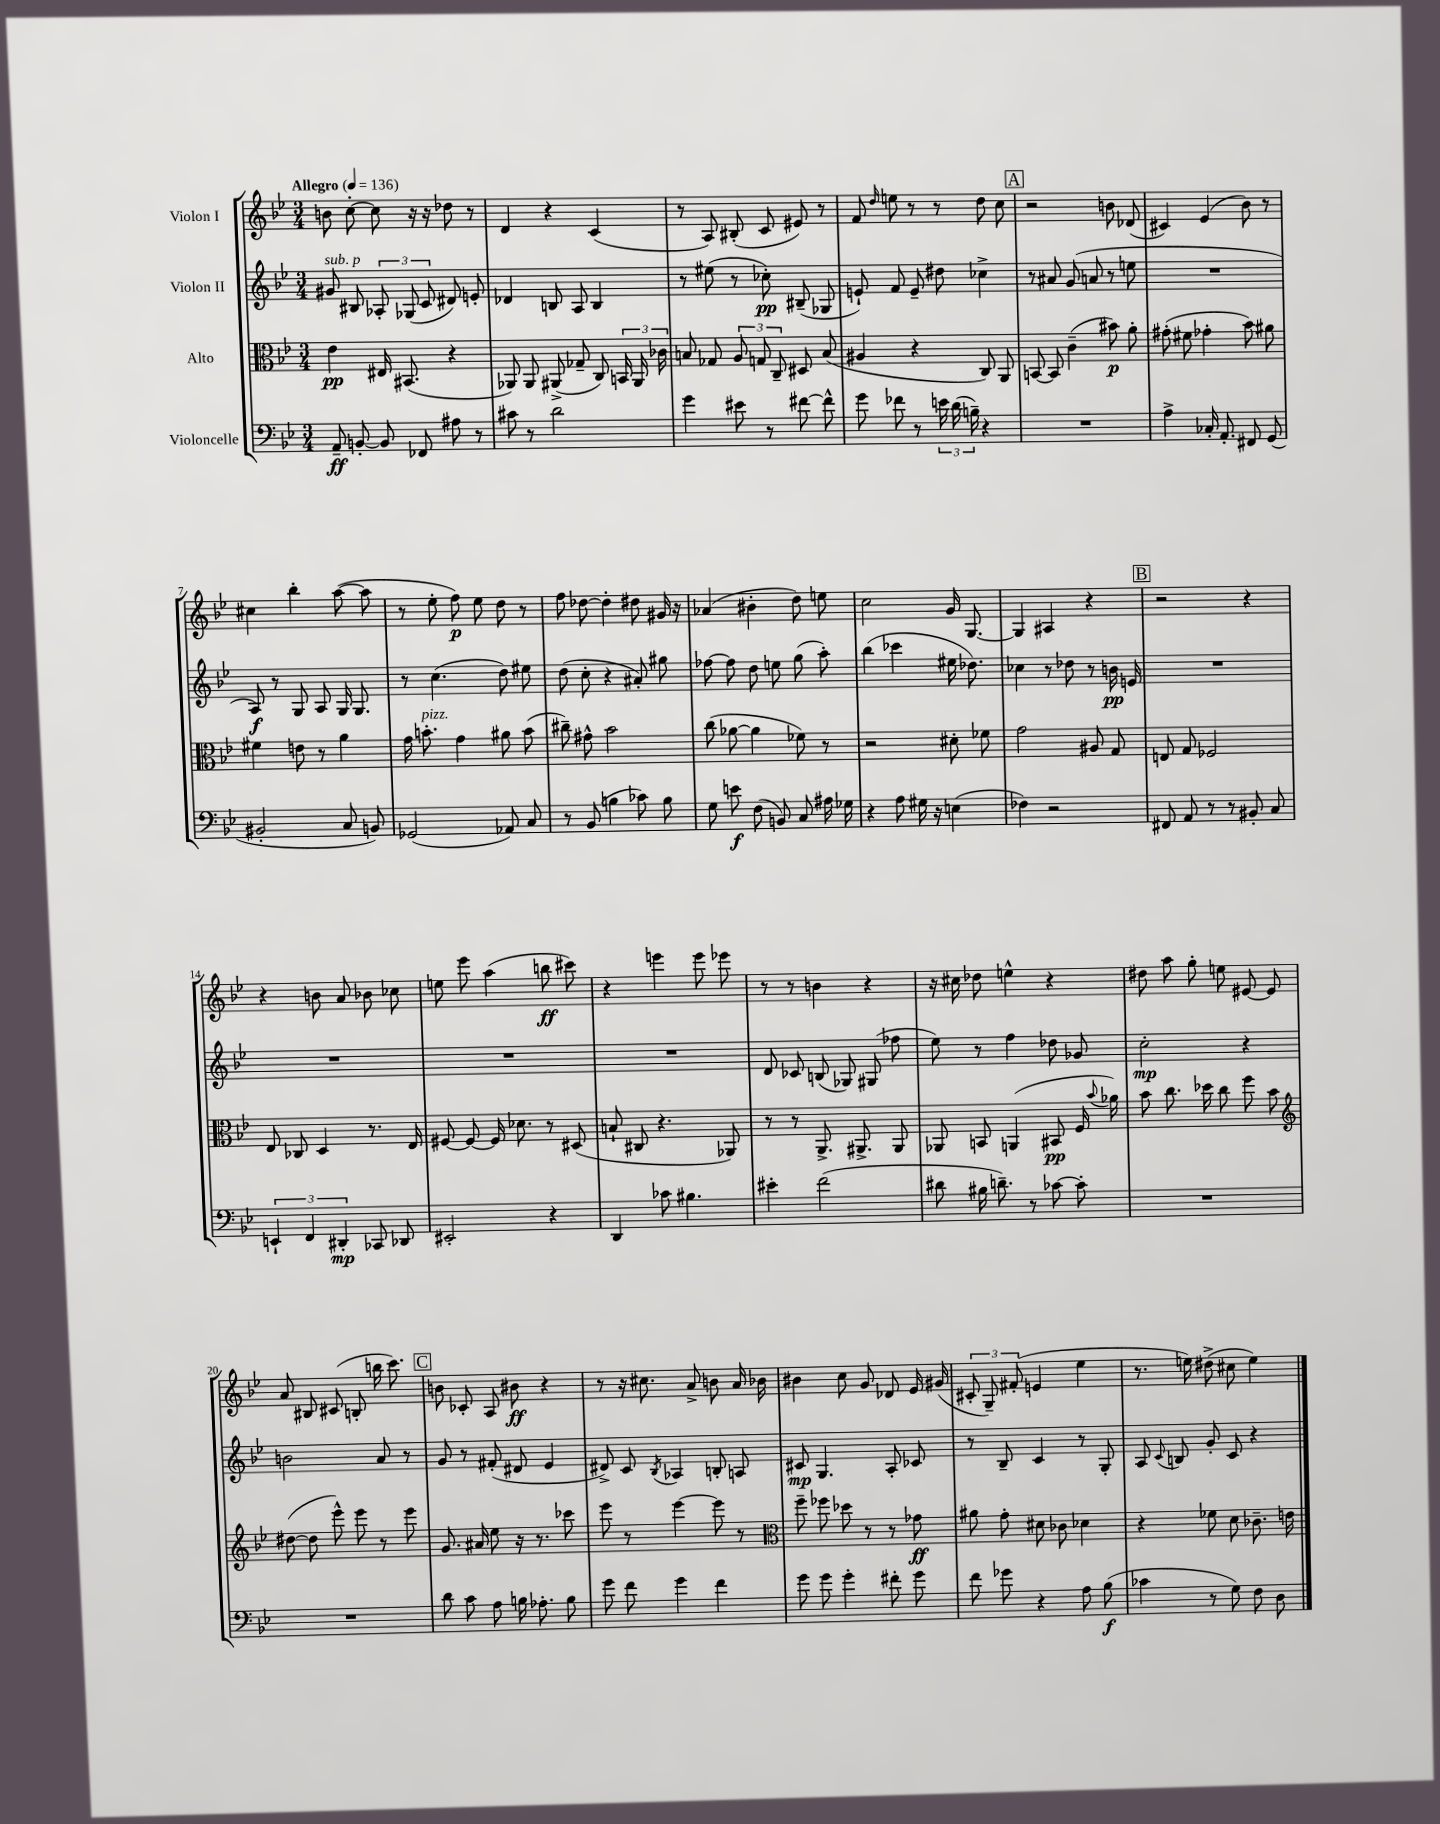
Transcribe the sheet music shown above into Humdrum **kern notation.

**kern	**kern	**kern	**kern
*staff4	*staff3	*staff2	*staff1
*clefF4	*clefC3	*clefG2	*clefG2
*k[b-e-]	*k[b-e-]	*k[b-e-]	*k[b-e-]
*M3/4	*M3/4	*M3/4	*M3/4
*MM136	*MM136	*MM136	*MM136
8AA~	4e-	8g#	8b
[8BB'	.	8B#	[8cc'
8BB]	16E#	12A-'	8cc]
.	(8.BB#	.	.
.	.	(12G-	.
8FF-	.	.	16r
.	.	12c	.
.	.	.	16r
8A#	4r	8d#)	8dd-
8r	.	8e'	8r
=	=	=	=
8c#	8AA-)	4d-	4d
8r	8AA-	.	.
2d	(8AA#^	8B	4r
.	8G-~	8A	.
.	8C)	4B	(4c
.	24BB	.	.
.	24AA#	.	.
.	24c-	.	.
=	=	=	=
4g	8B	8r	8r
.	8G-	(8ee#	8A)
8e#	12A	8r	(8B#'
.	12G	.	.
8r	.	8cc-')	8c
.	12C~	.	.
[8f#	8D#	(8B#~	8e#)
8f#^^]	(8B	8G-	8r
=	=	=	=
8g	4A#	8e`)	8f
.	.	.	16qqdd
8f-	.	8f	8ee
8r	4r	8e~	8r
24e	.	8dd#	8r
(24d	.	.	.
24B~)	.	.	.
4r	8C)	4cc-^	8dd
.	8AA	.	8cc
=	=	=	=
2.r	[8BB	8r	2r
.	8BB]	8a#	.
.	(4c~	(8g	.
.	.	8a	.
.	8b#)	8r	8b
.	8a'	8ee	(8d-
=	=	=	=
4A^	(8g#'	2.r	4c#)
.	8f#	.	.
16C-'	4g-'	.	(4e-
8.AA'	.	.	.
8FF#	8b-)	.	8b-)
(8GG	8a#	.	8r
=	=	=	=
2BB#'	4f#	8A)	4cc#
.	.	8r	.
.	8e	8G	4bb-'
.	8r	8A	.
8C	4a	16G	([8aa
.	.	8.G	.
8BB)	.	.	8aa]
=	=	=	=
(2GG-	16g	8r	8r
.	8.b'	.	.
.	.	(4.cc	8ee-'
.	4g	.	8ff)
.	.	.	8ee-
8AA-)	8a#	8dd)	8dd
8C	(8b	8ee#	8r
=	=	=	=
8r	8cc#~)	(8dd	8ff
(8BB-	8g#^^	8cc'	[8dd-
4B	2b-	4r	4dd-']
8c-)	.	8a#')	8dd#
8B	.	8gg#	16g#
.	.	.	16r
=	=	=	=
8G	(8cc	[8ff-	(4a-
8e	[8a-	8ff-]	.
(8F	4a-]	8dd	4b#'
8BB)	.	8ee	.
8C	8f-)	(8gg	8dd)
16A#	8r	8aa')	8ee
16G-	.	.	.
=	=	=	=
4r	2r	(4bb-	2cc
8A	.	4ccc-	.
16G#	.	.	.
16r	.	.	.
(4E	8d#'	16ee#	16g
.	.	8.dd-)	[8.G
.	8f-	.	.
=	=	=	=
4F-)	2g	4cc-	4G]
2r	.	8r	4A#
.	.	8dd-	.
.	8A#	8r	4r
.	8G	16b	.
.	.	16e	.
=	=	=	=
8FF#	8E	2.r	2r
8AA	8G	.	.
8r	2F-	.	.
8r	.	.	.
8BB#'	.	.	4r
8C	.	.	.
=	=	=	=
6EE`	8E-	2.r	4r
.	8C-	.	.
6FF	.	.	.
.	4D	.	8b
6DD#'	.	.	.
.	.	.	8a
8CC-	8.r	.	8b-
8DD-	.	.	8cc-
.	16E-	.	.
=	=	=	=
2EE#'	[8F#	2.r	8ee
.	8F#_	.	8eee-
.	16F#]	.	(4aa
.	8.d-	.	.
4r	8r	.	8bb
.	(8D#	.	8ccc#)
=	=	=	=
4DD	8B`	2.r	4r
.	8C#	.	.
8c-	4.r	.	4eee
4.B#	.	.	.
.	.	.	8eee
.	8AA-)	.	8eee-
=	=	=	=
4e#'	8r	8d	8r
.	8r	8c-	8r
(2f	8.AA^	(8B	4b
.	.	8G-)	.
.	8.AA#^	.	.
.	.	(8G#	4r
.	8AA#	8ff-	.
=	=	=	=
8d#	8AA-	8ee-)	16r
.	.	.	16cc#
16B#	8BB	8r	8dd-
8.d~)	.	.	.
.	(4AA	4ff	4ee^^
8r	.	.	.
[8c-	8BB#	8dd-	4r
8c-']	16F	8g-	.
.	8qqb-	.	.
.	16a-)	.	.
=	=	=	=
2.r	8b-	2cc'	8dd#
.	8.cc	.	8aa
.	.	.	8gg'
.	16dd-	.	.
.	8cc	.	8ee
.	8ff	4r	[8e#
.	8b-	.	8e#]
=	=	=	=
*	*clefG2	*	*
2.r	([8dd#	2b	8a
.	8dd#]	.	8B#
.	8eee-^^)	.	(8c#
.	8eee-	.	8B'
.	8r	8a	16bb
.	.	.	8.ccc)
.	8eee-	8r	.
=	=	=	=
8d	8.g	8g	8b
8c	.	8r	8c-'
.	16a#	.	.
8A	8ee-	(8f#'	8A
16B	16r	8d#	8b#
8.A-'	8.r	.	.
.	.	4e-	4r
8B	8ccc-	.	.
=	=	=	=
8g	8eee-	8d#^)	8r
8f	8r	8c	16r
.	.	.	8.cc#
.	.	8qB-	.
4g	[4eee-	4A-	.
.	.	.	8a^
4f	8eee-]	8B'	8b
.	8r	8A	16a
.	.	.	16b-
=	=	=	=
*	*clefC3	*	*
8g	8ff~	8c#	4b#
8g	8ff-	4.G	.
4g'	8dd-	.	8cc
.	8r	.	8g
8f#'	8r	8A'	8d-
8g	8g-	8c-	16e-
.	.	.	(16g#
=	=	=	=
8f	8a#	8r	12c#'
.	.	.	12G~)
8g-	8g'	8B-~	.
.	.	.	(12f#'
4r	8d#	4c	4e
.	8c-	.	.
8A	4d-	8r	4ee-
(8B-	.	8G'	.
=	=	=	=
4c-	4r	8A	8.r
.	.	8qqc	.
.	.	8B	.
.	.	.	16ee)
8r	8f-	8g'	(8dd#^
8G)	8d	8c	8cc#
8F	8.c-~	4r	4ee)
8D	.	.	.
.	16e	.	.
==	==	==	==
*-	*-	*-	*-
